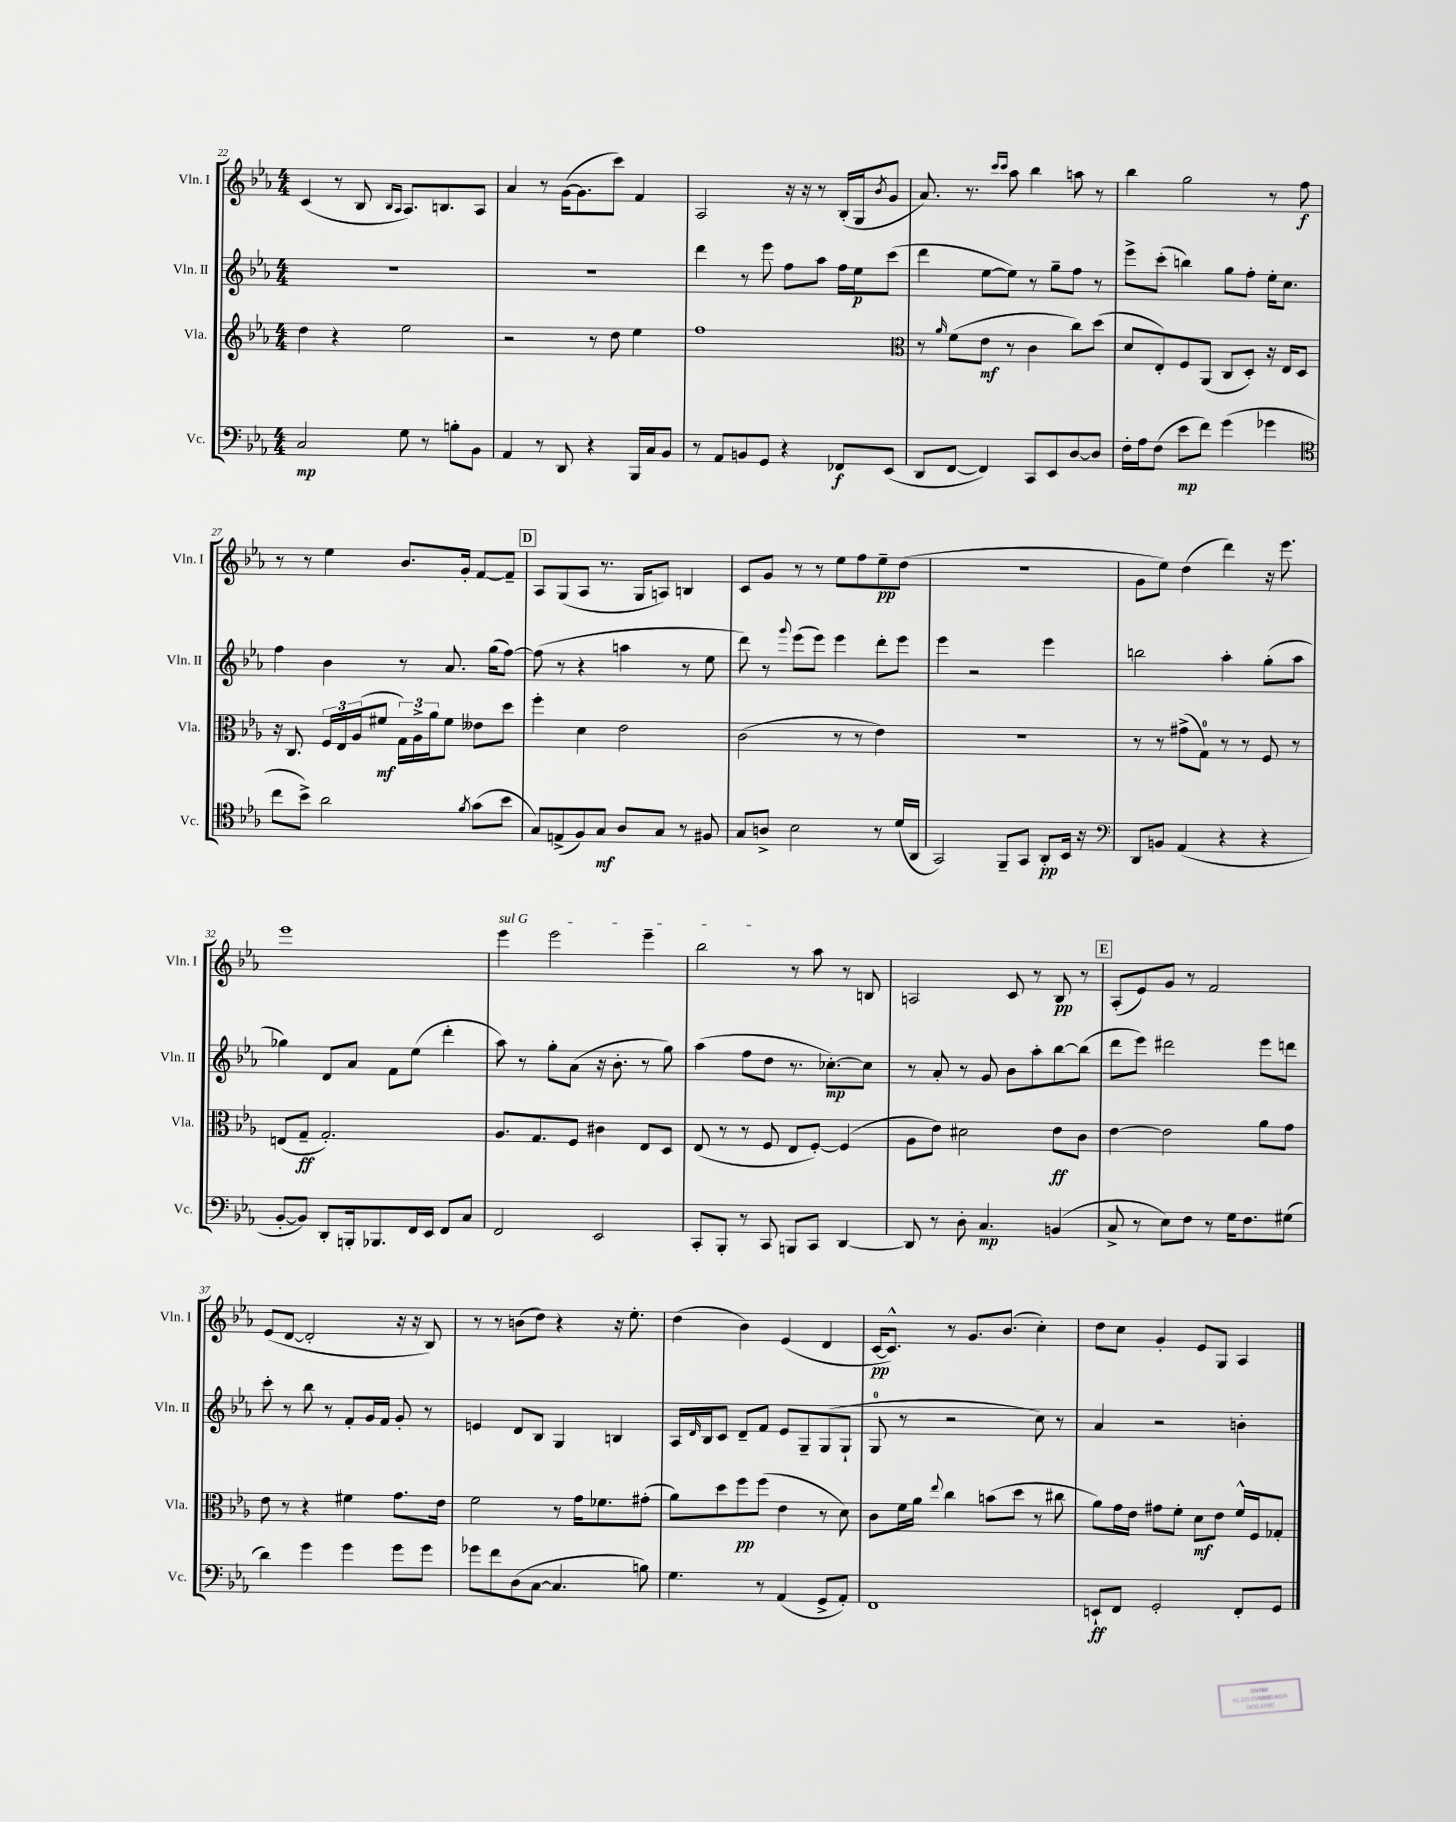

**kern	**kern	**kern	**kern
*staff4	*staff3	*staff2	*staff1
*clefF4	*clefG2	*clefG2	*clefG2
*k[b-e-a-]	*k[b-e-a-]	*k[b-e-a-]	*k[b-e-a-]
*M4/4	*M4/4	*M4/4	*M4/4
2C	4dd	1r	(4c
.	4r	.	8r
.	.	.	8B-
.	.	.	16qqB-
.	.	.	16qqA-
8G	2ee-	.	8.A-)
8r	.	.	.
.	.	.	8.B
8B'	.	.	.
8BB-	.	.	8A-
=	=	=	=
4AA-	2r	1r	4a-
8r	.	.	8r
8DD	.	.	([16g
.	.	.	8.g]
4r	8r	.	.
.	8dd	.	8ccc)
16BBB-	4ee-	.	4f
16C	.	.	.
8BB-	.	.	.
=	=	=	=
8r	1ff	4ddd	2A-
8AA-	.	.	.
8BB	.	8r	.
8GG	.	8eee-	.
4r	.	8ff	16r
.	.	.	16r
.	.	8aa-	8r
8FF-	.	16ff	(16B-'
.	.	16ee-	16G
.	.	.	8qb-
(8EE-	.	(8ccc	8g
=	=	=	=
*	*clefC3	*	*
8DD	8r	4ddd	8.a-)
.	16qqa-	.	.
[8FF	(8f	.	.
.	.	.	8.r
4FF])	8e-	[8ee-	.
.	.	.	16qqccc
.	.	.	16qqccc
.	8r	8ee-])	8aa-
8CC	4c	8r	4bb-
8EE-	.	8gg~	.
[8D	8cc)	8ff	8aa
8D]	(8dd	8r	8r
=	=	=	=
16F'	8d	8eee-^	4bb-
16A-	.	.	.
(8F	8E-')	(8ccc'	.
8e-	8F	4bb)	2gg
8f)	(8AA-	.	.
(4g	8C	8gg	.
.	8D')	8ff'	.
4g-	16r	16ee-'	8r
.	16E-	8.cc	.
.	8D	.	8ff
=	=	=	=
*clefC4	*	*	*
8cc	16r	4ff	8r
.	8.C	.	.
8b-^)	.	.	8r
2a-	24F	4b-	4ee-
.	24E-	.	.
.	(24A-	.	.
.	8f#	.	.
.	24G)	8r	8.b-
.	24A-^	.	.
.	24a-	.	.
.	8f#	8.a-	.
.	.	.	16g'
8qf	.	.	.
(8g	8e--	.	[8f
.	.	(16gg	.
8b-	8dd	[8ff)	8f~]
=	=	=	=
8G)	4ff'	(8ff]	8A-
(8E^	.	8r	(8G
8F)	4d	4r	8A-
8G	.	.	8.r
8A-	2e-	4aa	.
.	.	.	16G
8G	.	.	8A)
8r	.	8r	4B
8F#	.	8ee-	.
=	=	=	=
8G	(2c	8ddd)	8c
8A^	.	8r	8g
.	.	8qqggg	.
2B-	.	(8eee-	8r
.	.	8eee-)	8r
.	8r	4eee-	8ee-
.	8r	.	8ff
8r	4e-)	8ddd'	8ee-~
(16d	.	8eee-	(8dd
16AA-	.	.	.
=	=	=	=
2GG)	1r	4eee-	1r
.	.	2r	.
8FF~	.	.	.
8GG	.	.	.
8AA-'	.	4eee-	.
16BB-	.	.	.
16r	.	.	.
=	=	=	=
*clefF4	*	*	*
8DD	8r	2bb	8g
8BB	8r	.	8ee-)
(4AA-	(8g#^	.	(4dd
.	8G)	.	.
4r	8r	4aa-'	4ddd)
.	8r	.	.
4r	8F	(8gg'	16r
.	.	.	8.eee-
.	8r	8aa-	.
=	=	=	=
[8BB-'	(8E	4gg-)	1eee-
8BB-])	8G~	.	.
8DD'	2.G')	8d	.
16BBB'	.	8a-	.
8.BBB-	.	.	.
.	.	8f	.
16FF	.	(8ee-	.
16EE-	.	.	.
8FF	.	4ddd'	.
8C	.	.	.
=	=	=	=
2FF	8.A-	8aa-)	4eee-
.	.	8r	.
.	8.G	.	.
.	.	8gg'	2eee-
.	8F	(8a-	.
2EE-	4c#	16r	.
.	.	8.b-'	.
.	8E-	8r	4eee-~
.	8D	8gg)	.
=	=	=	=
8CC'	(8E-	(4aa-	2bb-
8BBB-'	8r	.	.
8r	8r	8ff	.
8CC	8F	8dd	.
8BBB	8E-	8.r	8r
8CC	[8F')	.	8aa-
.	.	[8.cc-')	.
[4DD	(4F]	.	8r
.	.	8cc-]	8B
=	=	=	=
8DD]	8A-	8r	2A
8r	8e-)	8a-'	.
8D'	2d#	8r	.
4.C	.	8g	.
.	.	8b-	8c
.	.	8aa-'	8r
(4BB	8e-	[8bb-	8B-
.	8c	(8bb-]	8r
=	=	=	=
8C^	[4e-	8ddd	(8A-'
8r	.	8eee-)	8e-)
8E-)	2e-]	2ddd#	8g
8F	.	.	8r
8r	.	.	2f
16G	.	.	.
8.F	.	.	.
.	8a-	8eee-	.
(8G#	8g	8ddd	.
=	=	=	=
4d)	8e-	8ccc'	(8e-
.	8r	8r	[8d
4g	4r	8bb-	2d']
.	.	8r	.
4g	4f#	8f'	.
.	.	16g	.
.	.	16f	.
8g	8.g	8g'	16r
.	.	.	16r
8g	.	8r	8B-)
.	16e-	.	.
=	=	=	=
8g-	2f	4e	8r
8f	.	.	8r
(8D	.	8d	(8b
[8C	.	8B-	8dd)
4.C]	8r	4G	4r
.	16g	.	.
.	8.f-	.	.
.	.	4B	16r
.	.	.	8.ee-'
8B)	(8g#'	.	.
=	=	=	=
4.G	8a-)	16A-	(4dd
.	.	16qqd	.
.	.	16B-	.
.	8dd	8c	.
.	8ff	8d~	4b-)
8r	(8ff	8f	.
(4AA-	4e-	8e-	(4e-
.	.	8G~	.
8GG^	8r	(8G	4d
8AA-')	8d)	8G`	.
=	=	=	=
1FF	8c	8G	[16c
.	.	.	8.c^^])
.	16f	8r	.
.	16a-	.	.
.	8qqee-	.	.
.	4cc	2r	8r
.	.	.	8.g
.	(8b	.	.
.	.	.	(8.b-
.	8dd	.	.
.	8r	8cc)	4cc')
.	8cc#	8r	.
=	=	=	=
8EE`	8a-)	4a-	8dd
8FF	16g	.	8cc
.	16e-	.	.
2GG'	8g#	2r	4g'
.	8f'	.	.
.	8d	.	8e-
.	8e-	.	8G
8FF'	16f^^	4b'	4A-
.	16F	.	.
8GG	8G-'	.	.
==	==	==	==
*-	*-	*-	*-
